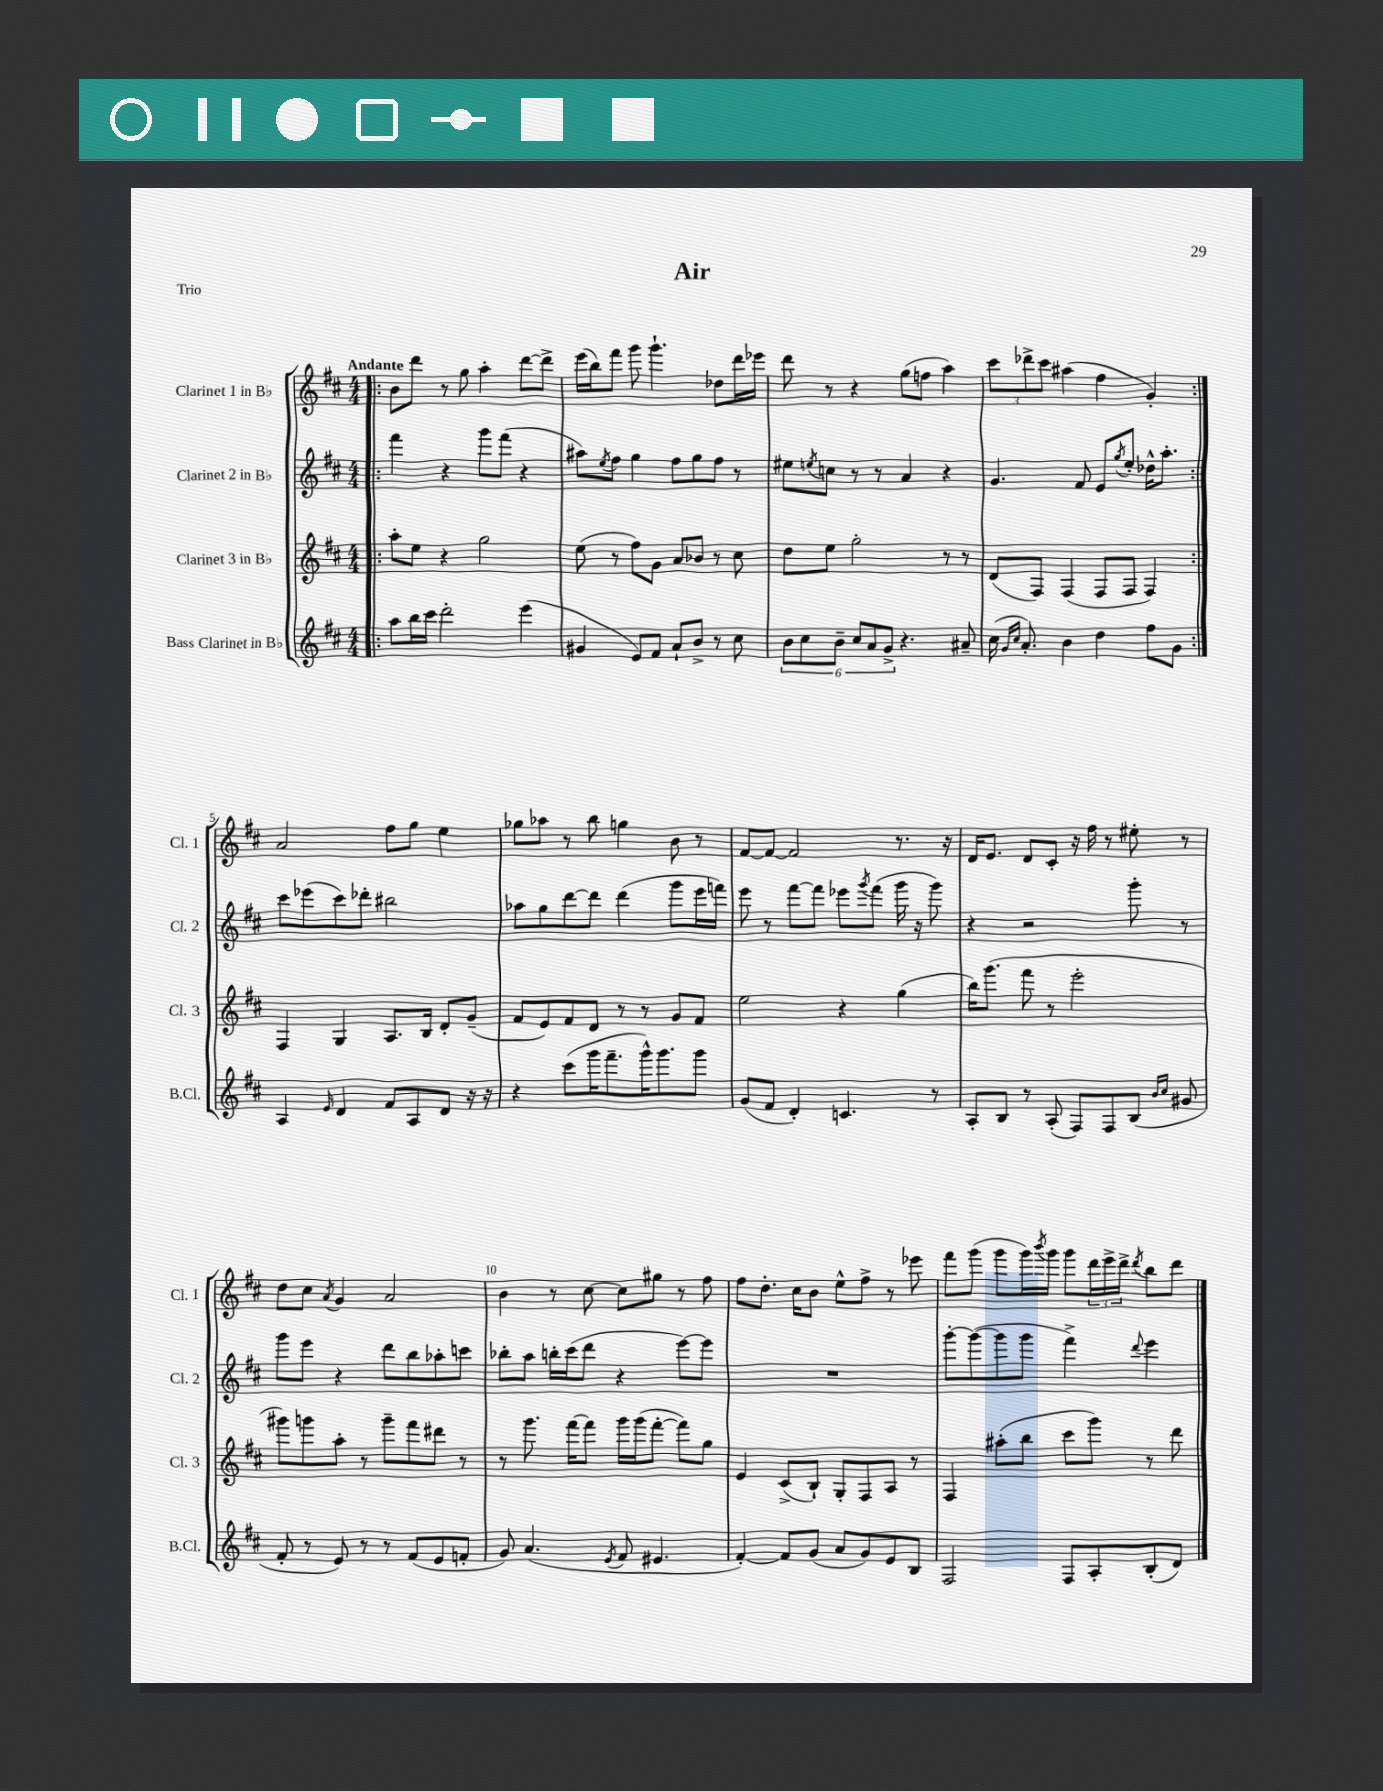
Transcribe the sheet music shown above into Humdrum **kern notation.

**kern	**kern	**kern	**kern
*staff4	*staff3	*staff2	*staff1
*clefG2	*clefG2	*clefG2	*clefG2
*k[f#c#]	*k[f#c#]	*k[f#c#]	*k[f#c#]
*M4/4	*M4/4	*M4/4	*M4/4
=!|:	=!|:	=!|:	=!|:
8aa	8aa'	4fff#	8b
16bb	8ee	.	8ddd
16ccc#	.	.	.
2ddd'	4r	4r	8r
.	.	.	8gg
.	2gg	8ggg	4aa'
.	.	(8fff#	.
(4eee	.	4r	[8ddd
.	.	.	8ddd^]
=	=	=	=
4g#	(8ee	8aa#)	(16eee
.	.	.	16bb)
.	.	8qee	.
.	8r	8ff#	8fff#
8e)	8ff#)	4gg	8ggg
8f#	8g	.	4.ggg`
8a`	8a	8ff#	.
8b^	8b-	8gg	.
8r	8r	8ff#	8dd-
8cc#	8cc#	8r	16ddd
.	.	.	16eee-
=	=	=	=
12b	8dd	8ee#	8ddd
12cc#	.	.	.
.	.	8qee	.
.	8ee	8cc	8r
12b~	.	.	.
12cc#	2gg'	8r	4r
12a	.	.	.
.	.	8r	.
12g^	.	.	.
4.r	.	4a	(8gg
.	.	.	8ff
.	8r	4r	4aa)
8a#~	8r	.	.
=	=	=	=
(16cc#	(8d	4.g	12ccc#
16qqg	.	.	.
16qqcc#	.	.	.
8.a')	.	.	.
.	.	.	12ddd-^
.	8F#)	.	.
.	.	.	12ccc#
4b	(4F#	.	(4aa#
.	.	8f#	.
4dd	8F#	8e	4ff#
.	.	8qgg	.
.	8F#	8ee'	.
8ff#	4F#)	16dd-^^	4g')
.	.	8.aa'	.
8g	.	.	.
=:|!	=:|!	=:|!	=:|!
4A	4F#	8ccc#	2a
.	.	(8eee-	.
16qqe	.	.	.
4d	4G	8ccc#)	.
.	.	8ddd-'	.
8f#	8.A	2bb#	8ff#
8A	.	.	8gg
.	16B	.	.
8d	8d'	.	4ee
16r	(8g~	.	.
16r	.	.	.
=	=	=	=
4r	8f#	8aa-	8gg-
.	8e)	8gg	8aa-
(8ccc#	8f#	[8ddd	8r
16ggg	8d	8ddd]	8bb
8.fff#~	.	.	.
.	8r	(4ddd	4gg
16ggg^^)	8r	.	.
8.ggg	.	.	.
.	8g	8ggg	8b
8ggg	8f#	16eee	8r
.	.	16fff)	.
=	=	=	=
(8g	2ee	8eee	[8f#
8f#	.	8r	8f#_
4d')	.	[8fff#	2f#]
.	.	8fff#]	.
4.c	4r	8eee-	.
.	.	8qggg	.
.	.	(8fff#	.
.	(4gg	16ggg	8.r
.	.	16r	.
8r	.	8ggg)	.
.	.	.	16r
=	=	=	=
8A'	16bb)	4r	16d
.	(8.ggg	.	8.e
8B	.	.	.
8r	8fff#	2r	8d
(8A'	8r	.	8c#'
8F#)	2eee'	.	16r
.	.	.	16ff#
8F#	.	.	8r
(8B	.	8ggg'	8ee#'
16qqb	.	.	.
16qqcc#	.	.	.
8g#	.	8r	8r
=	=	=	=
8f#'	8ggg#)	8ggg	8dd
8r	8ggg	8eee	8cc#
.	.	.	8qa
8e)	8aa'	4r	4g
8r	8r	.	.
8r	8ggg~	8ddd	2a
(8f#	8fff#	8bb	.
8e	8ddd#	8aa-'	.
8f'	8r	8ccc	.
=	=	=	=
8g)	8r	8bb-'	4b
(4.a	8.ggg	8aa	.
.	.	16bb'	8r
.	[16fff#	(16ccc#	.
.	8fff#]	8ddd	[8cc#
8qe	.	.	.
8f#	16ggg	4r	8cc#]
.	(16ggg	.	.
4.e#	[8fff#'	.	8gg#
.	8fff#])	[8eee)	8r
.	8gg	8eee]	8ff#
=	=	=	=
[4f#')	4e	1r	8ff#
.	.	.	8.dd'
8f#]	(8c#^	.	.
.	.	.	16cc#
(8g	8B`)	.	8b
8a	8G'	.	8ee^^
8g)	8F#	.	8ff#^
8e	8A	.	8r
8B	8r	.	8eee-
=	=	=	=
2F#	4F#	[8ggg'	8fff#
.	.	(8ggg_	(8ggg
.	(8aa#'	8ggg]	8ggg
.	8bb	8ggg	16ggg)
.	.	.	8qbbb
.	.	.	16ggg
8F#	8ccc#	4fff#^)	8ggg
8A'	8ggg)	.	24ddd
.	.	.	24eee^
.	.	.	24ddd^
.	.	8qqddd	8qddd
(8B'	8r	4eee	8bb
8d)	8ddd	.	8ddd
==	==	==	==
*-	*-	*-	*-
